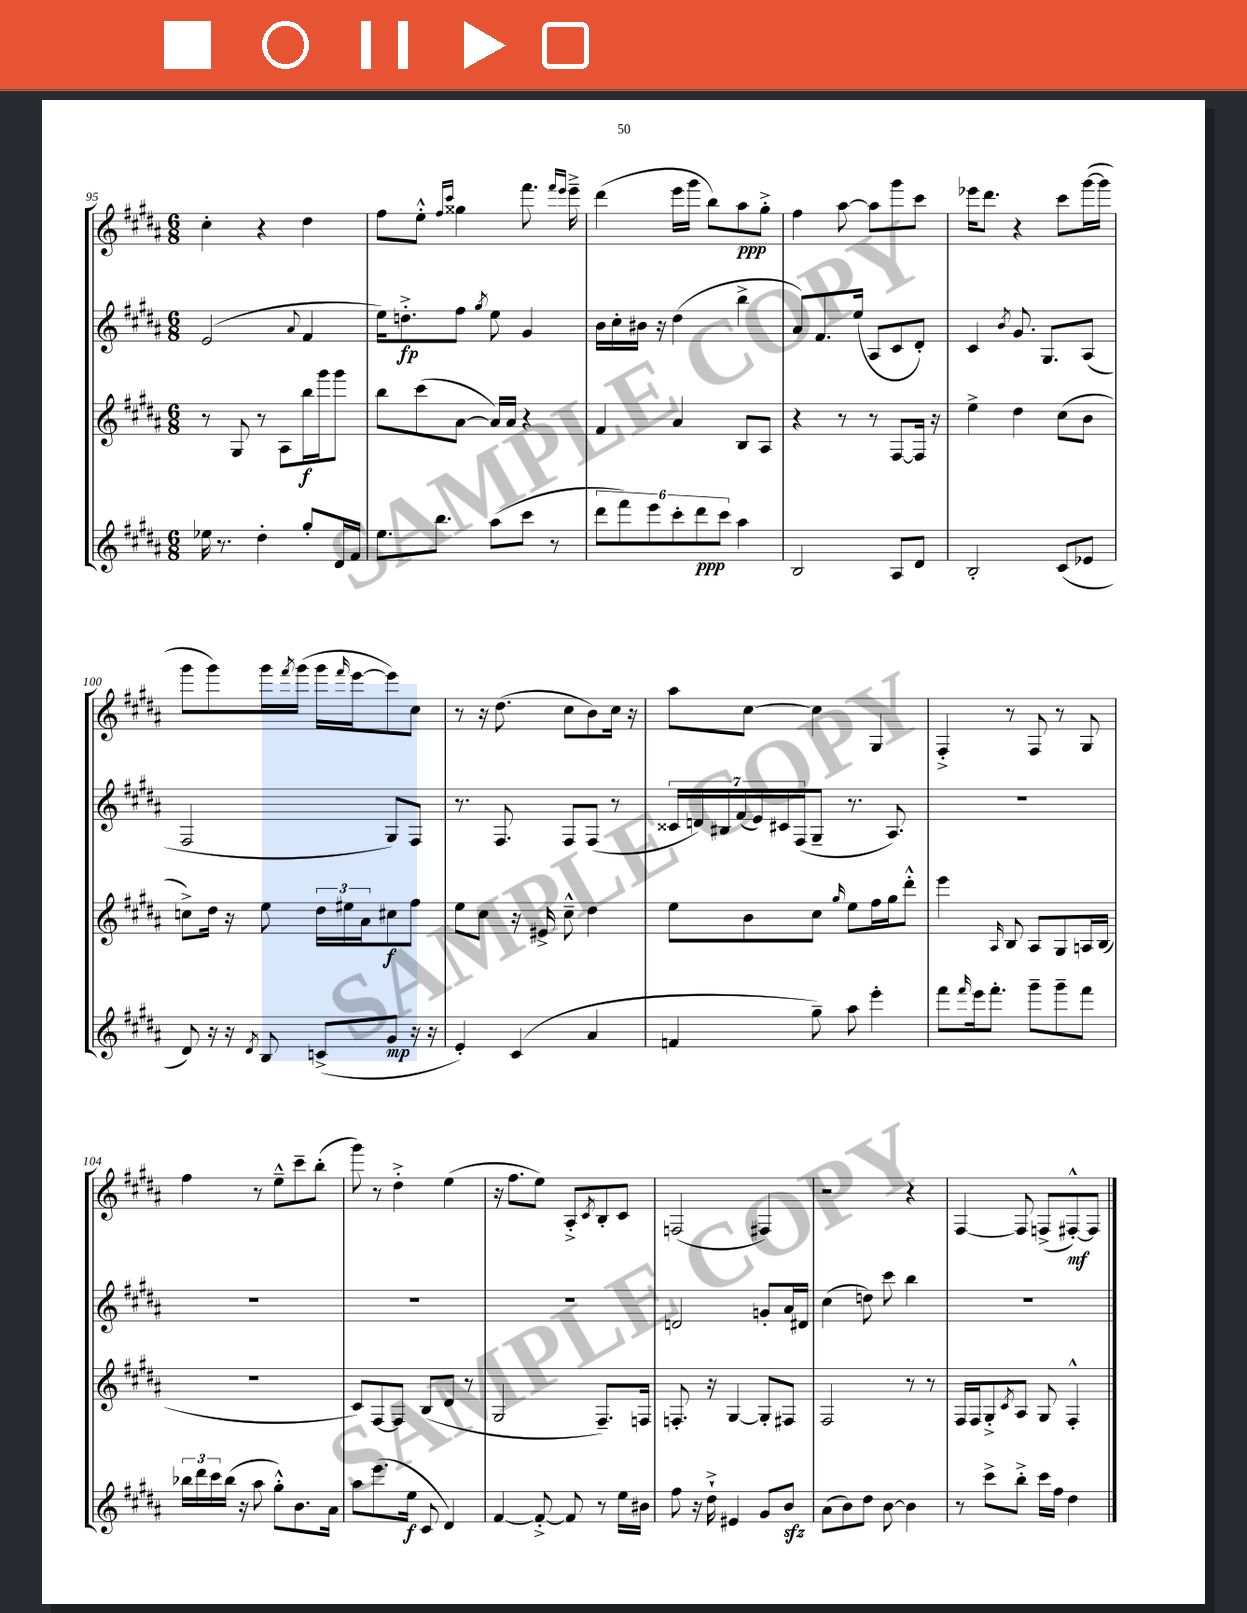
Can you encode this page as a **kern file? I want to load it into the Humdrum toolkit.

**kern	**kern	**kern	**kern
*staff4	*staff3	*staff2	*staff1
*clefG2	*clefG2	*clefG2	*clefG2
*k[f#c#g#d#a#]	*k[f#c#g#d#a#]	*k[f#c#g#d#a#]	*k[f#c#g#d#a#]
*M6/8	*M6/8	*M6/8	*M6/8
16ee-\	8r	(2e/	4cc#'\
8.r	.	.	.
.	8G#/	.	.
4dd#'\	8r	.	4r
.	8A#\L	.	.
.	.	8qqa#/	.
8gg#'/L	16bb\L	4f#/	4dd#\
.	16ggg#\J	.	.
16d#/L	8ggg#\J	.	.
16f#/JJ	.	.	.
=	=	=	=
8.ee\L	8bb\L	16ee\LK)	8ff#\L
.	.	8.dd'^\	.
.	(8ccc#\	.	8ee'^^\J
8.bb\J	.	.	.
.	.	.	16qqff#/LL
.	.	.	16qqccc#/JJ
.	[8a#\J	8ff#\J	4gg##\
.	.	8qgg#/	.
(8aa#\L	16a#/]LL)	8ee\	.
.	16a#/JJ	.	.
8ccc#\J	4r	4g#/	8.fff#\
8r	.	.	.
.	.	.	16qqfff#/LL
.	.	.	16qqeee/JJ
.	.	.	16eee~^\
=	=	=	=
12ddd#\L	4f#/	16b\LL	(4ddd#\
.	.	16cc#'\	.
12fff#\)	.	.	.
.	.	16b#\JJ	.
12eee\	.	.	.
.	.	16r	.
12ccc#'\	4a#/	(4dd#\	16eee\LL
.	.	.	16ggg#\JJ
12ddd#\	.	.	.
.	.	.	8bb\L)
12ccc#\J	.	.	.
4aa#\	8B/L	4bb^\	8aa#\
.	8A#/J	.	8gg#'^\J
=	=	=	=
2B/	4r	8a#/L)	4ff#\
.	.	8.f#/	.
.	8r	.	[8aa#\
.	.	(16ee/Jk	.
.	8r	8A#/L	8aa#\]L
8A#/L	[8F#/L	8c#/	8ggg#\
8d#/J	16F#/]Jk	8d#'/J)	8ccc#\J
.	16r	.	.
=	=	=	=
2B'/	4ee^\	4c#/	16eee-\LK
.	.	.	8.ddd#\J
.	.	8qb/	.
.	4dd#\	8.g#/	4r
.	.	8.G#/L	.
(8c#/L	(8cc#\L	.	8ccc#\L
8e-/J	8b\J	(8A#/J	([16ggg#\L
.	.	.	16ggg#\]JJ
=	=	=	=
8d#/)	8cc^\L)	2F#/	8ggg#\L
16r	16dd#\Jk	.	8ggg#\)
16r	16r	.	.
8qd#/	.	.	.
8B/	8ee\	.	16ggg#\L
.	.	.	8qfff#/
.	.	.	(16ggg#\JJ
(8c^/L	24dd#\LL	.	16ggg#\LL
.	24ee#\	.	.
.	.	.	16qqfff#/
.	.	.	[16eee\J
.	24a#\J	.	.
8g#/J	8cc#\	8G#/L)	8eee\])
16r	8ff#\J	8F#/J	8cc#\J
16r	.	.	.
=	=	=	=
4e'/)	8ee\L	8.r	8r
.	8cc#\J	.	16r
.	.	8.F#/	(8.dd#\
(4c#/	16r	.	.
.	16e#^/	.	.
.	8cc#~^^\	8F#/L	8cc#\L
4a#/	4dd#\	(8F#/J	8b\)
.	.	8r	16cc#\Jk
.	.	.	16r
=	=	=	=
4f/	8ee\L	28c##/LL	8aa#\L
.	.	28d/)	.
.	.	28B#/	.
.	.	(28f#/	.
.	8b\	.	[8cc#\J
.	.	28e/)	.
.	.	28c#/	.
.	.	(28F#/J	.
8gg#~\)	8cc#\J	8G#~/J	4cc#\]
.	16qqgg#/	.	.
8aa#\	8ee\L	8.r	.
4eee'\	16ff#\L	.	4G#/
.	16gg#\J	8.A#/)	.
.	8ddd#'^^\J	.	.
=	=	=	=
8fff#\L	4eee\	2.r	4F#'^/
16qqfff#/	.	.	.
16eee\k	.	.	.
8.fff#'\J	.	.	.
.	16qqA#/	.	.
.	8B/	.	8r
8ggg#~\L	8A#/L	.	8F#/
8ggg#~\	8G#/	.	8r
8fff#\J	16A/L	.	8G#/
.	(16B/JJ	.	.
=	=	=	=
24bb-\LL	2.r	2.r	4ff#\
24ddd#\	.	.	.
24ccc#\	.	.	.
(16bb-\JJ	.	.	.
16r	.	.	.
8aa#\	.	.	8r
8gg#'^^\L)	.	.	8ee~^^\L
8.b\	.	.	8ccc#~\
.	.	.	(8bb'\J
16a#\Jk	.	.	.
=	=	=	=
8aa#\L	8c#/L)	2.r	8ggg#\)
(8.eee\	[8F#/	.	8r
.	8F#/]J	.	4dd#'^\
16ee\Jk	.	.	.
8c#/	(8B/L	.	.
4d#/)	8d#/J	.	(4ee\
.	8r	.	.
=	=	=	=
[4f#/	2G#/	2.r	16r
.	.	.	8.ff#\L
8f#'^/_	.	.	8ee\J)
8f#/]	.	.	8A#'^/L
.	.	.	8qc#/
8r	8.F#~/L)	.	8B'/
16ee\LL	.	.	8c#/J
16b#\JJ	16F/Jk	.	.
=	=	=	=
8ff#\	8.F'/	2d/	(2F/
16r	.	.	.
16dd#`^\	16r	.	.
4e#/	[4G#/	.	.
8g#/L	8G#'/]L	8g'/L	4F#/)
8b/J	8F#/J	16a#/L	.
.	.	16d#/JJ	.
=	=	=	=
(8a#\L	2F#/	(4cc#\	2r
8b\)	.	.	.
8dd#\J	.	8dd\)	.
[8b\	.	8ccc#\	.
4b\]	8r	4bb\	4r
.	8r	.	.
=	=	=	=
8r	16F#/LL	2.r	[4F#/
.	16F#/J	.	.
8ccc#^\L	8G#'^/	.	.
.	8qc#/	.	.
8bb'^\J	8A#/J	.	8F#/]
16ccc#\LL	8G#/	.	(8F^/L
16ff#\JJ	.	.	.
4dd#\	4F#'^^/	.	[8F#'^^/)
.	.	.	8F#/]J
==	==	==	==
*-	*-	*-	*-
